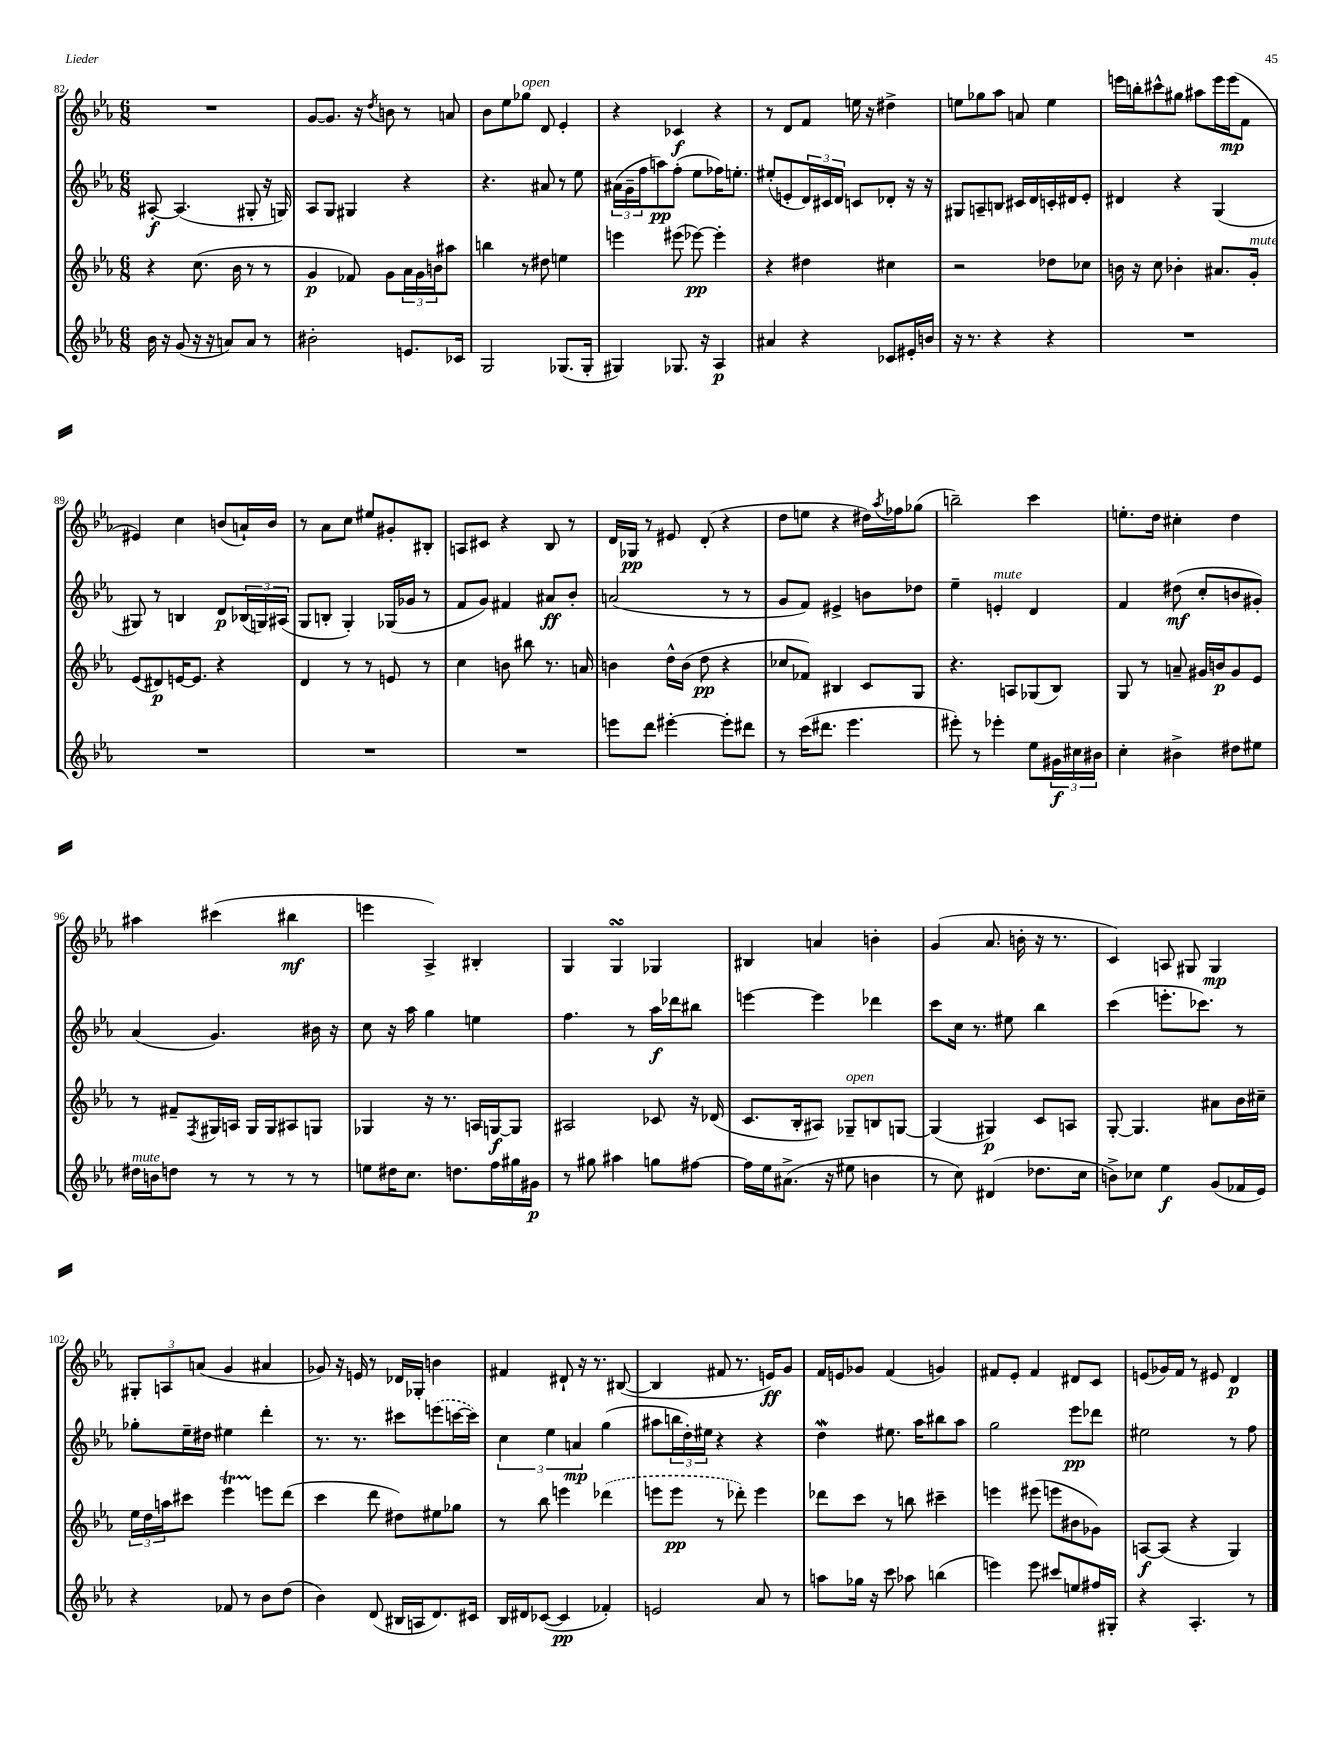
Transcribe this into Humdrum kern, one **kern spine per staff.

**kern	**kern	**kern	**kern
*staff4	*staff3	*staff2	*staff1
*clefG2	*clefG2	*clefG2	*clefG2
*k[b-e-a-]	*k[b-e-a-]	*k[b-e-a-]	*k[b-e-a-]
*M6/8	*M6/8	*M6/8	*M6/8
16b-\	4r	[8A#'/	2.r
16r	.	.	.
(8g/	.	(4.A#/]	.
16r	(8.cc\	.	.
16r	.	.	.
8a/L)	.	.	.
.	16b-\	.	.
8a/J	8r	8G#'/	.
8r	8r	16r	.
.	.	16G/)	.
=	=	=	=
2b#'\	4g/	8A-/L	[8g/L
.	.	8G/J	8.g/]J
.	8f-/)	4G#/	.
.	.	.	16r
.	.	.	8qdd/
.	8g\L	.	8b\
8.e/L	24a-\L	4r	8r
.	24g\	.	.
.	24b\J	.	.
.	8aa#\J	.	8a/
16c-/Jk	.	.	.
=	=	=	=
2G/	4bb\	4.r	8b-\L
.	.	.	8ee-\
.	8r	.	8gg-\J
.	8dd#\	8a#/	8d/
(8.G-/L	4ee\	8r	4e-'/
.	.	8ee-\	.
16G-'/Jk	.	.	.
=	=	=	=
4G#/)	4eee\	(24a#\LL	4r
.	.	24g~\	.
.	.	24ff\J	.
.	.	8aa\)	.
8.G-/	(8eee#\	(8ff'\J	4c-/
.	[8eee-\)	8ee-\L	.
16r	.	.	.
4A-/	4eee-'\]	16ff-\K)	4r
.	.	8.ee'\J	.
=	=	=	=
4a#/	4r	(8ee#'/L	8r
.	.	8e'/	8d/L
4r	4dd#\	24d/L)	8f/J
.	.	24c#/	.
.	.	24d/JJ	.
.	.	8c/L	16ee\
.	.	.	16r
8c-/L	4cc#\	8d-'/J	4dd#^\
16e#'/L	.	16r	.
16b/JJ	.	16r	.
=	=	=	=
16r	2r	8G#/L	8ee\L
8.r	.	.	.
.	.	8A~/	8gg-\
4r	.	8B/J	8aa-\J
.	.	16c#/LL	8a/
.	.	16d/	.
4r	8dd-\L	16c'/	4ee\
.	.	16d#/J	.
.	8cc-\J	8e-'/J	.
=	=	=	=
2.r	16b\	4d#/	16eee\LL
.	16r	.	16bb'\J
.	8cc\	.	8ccc#^^\
.	4b-'\	4r	8gg#\J
.	.	.	8aa#\L
.	8.a#/L	(4G/	16eee\L
.	.	.	(16eee\J
.	.	.	8f\J
.	16g'/Jk	.	.
=	=	=	=
2.r	(8e-/L	8G#/)	4e#/)
.	8d#/)	8r	.
.	[16e/K	4B/	4cc\
.	8.e/]J	.	.
.	4r	8d/L	(8b/L
.	.	(24B-/L	16a`/L)
.	.	24G/)	.
.	.	.	16b/JJ
.	.	(24A#/JJ	.
=	=	=	=
2.r	4d/	8G/L	8r
.	.	8B'/J	8a-\L
.	8r	4G'/)	8cc\J
.	8r	.	8ee#/L
.	8e/	(16G-/LL	8g#'/
.	.	16g-/JJ	.
.	8r	8r	8B#'/J
=	=	=	=
2.r	4cc\	8f/L	8A/L
.	.	8g/J)	8c#/J
.	8b\	4f#/	4r
.	8bb#\	.	.
.	8.r	8a#/L	8B-/
.	.	8b-'/J	8r
.	16a/	.	.
=	=	=	=
8eee\L	4b\	(2a/	16d/LL
.	.	.	16G-/JJ
8ddd\J	.	.	8r
[4eee#'\	16dd^^\LL	.	8e#/
.	(16b\JJ	.	.
.	8dd\	.	(8d'/
8eee#'\]L	4r	8r	4r
8ddd#\J	.	8r	.
=	=	=	=
8r	8cc-/L	8g/L	8dd\L
(16ccc\LK	8f-/J)	8f/J)	8ee\J
8.ddd#\J	.	.	.
.	4B#/	4e#^/	4r
4.eee-\	.	.	.
.	8c/L	8b\L	16dd#\LL)
.	.	.	8qaa-/
.	.	.	16ff-\J
.	8G/J	8dd-\J	(8gg-\J
=	=	=	=
8eee#'\)	4.r	4ee-~\	2bb~\)
8r	.	.	.
4eee-'\	.	4e'/	.
.	8A/L	.	.
8ee-\L	(8G-/	4d/	4ccc\
24g#\L	8B-/J)	.	.
24cc#\	.	.	.
24b#\JJ	.	.	.
=	=	=	=
4cc'\	8G/	4f/	8.ee'\L
.	8r	.	.
.	.	.	16dd\Jk
4b#^\	8a~/	(8dd#\	4cc#'\
.	16g#/LL	8cc'/L	.
.	16b/J	.	.
8dd#\L	8g#/	8b/	4dd\
8ee#\J	8e-/J	8g#'/J)	.
=	=	=	=
16dd#\LL	8r	(4a-/	4aa#\
16b\J	.	.	.
8dd\J	8f#~/L	.	.
.	8qF/	.	.
8r	16G#/L	4.g/)	(4ccc#\
.	16A/JJ	.	.
8r	16G#/LL	.	.
.	16G#/J	.	.
8r	8A#/	.	4bb#\
8r	8G/J	16b#\	.
.	.	16r	.
=	=	=	=
8ee\L	4G-/	8cc\	4eee\
16dd#\K	.	16r	.
8.cc\J	.	16aa-\	.
.	16r	4gg\	4A-^/)
.	8.r	.	.
8.dd\L	.	.	.
.	16A/LL	4ee\	4B#'/
16ff\L	[16G/J	.	.
16gg#\	8G/]J	.	.
16g#\JJ	.	.	.
=	=	=	=
8r	2A#/	4.ff\	4G/
8gg#\	.	.	.
4aa#\	.	.	4G/
.	.	8r	.
8gg\L	8c-/	16aa-\LL	4G-/
.	.	16ddd-\J	.
[8ff#\J	16r	8bb#\J	.
.	(16d-/	.	.
=	=	=	=
16ff#\]LL	8.c/L	[4eee\	4B#/
16ee-\J	.	.	.
(8.a#^\J	.	.	.
.	16B-'/k	.	.
.	8A#/J)	4eee\]	4a/
16r	.	.	.
8ee#\	8G-~/L	.	.
4b\	8B/	4ddd-\	4b'\
.	[8G/J	.	.
=	=	=	=
8r	(4G/]	8ccc\L	(4g/
8cc\)	.	16cc\Jk	.
.	.	8.r	.
(4d#/	4G#/)	.	8.a-/
.	.	8ee#\	.
.	.	.	16b'\
8.dd-\L	8c/L	4bb-\	16r
.	.	.	8.r
.	8A/J	.	.
16cc\Jk	.	.	.
=	=	=	=
8b^\L)	[8G'/	(4ccc\	4c/)
8cc-\J	4.G/]	.	.
4ee-\	.	8.eee'\L	8A/
.	.	.	8G#/
.	.	8.ccc-\J)	.
(8g/L	8a#\L	.	4G#/
16f-/L	16b-\L	8r	.
16e-/JJ)	16cc#~\JJ	.	.
=	=	=	=
4r	24ee-\LL	8gg-'\L	12G#'/L
.	24dd\	.	.
.	24aa\J	.	12A/
.	8ccc#\J	16ee-~\L	.
.	.	.	(12a/J
.	.	16dd#\JJ	.
8f-/	4eee-\	4ee#\	4g/
8r	.	.	.
8b-\L	8eee\L	4ddd'\	4a#/
(8dd\J	(8ddd\J	.	.
=	=	=	=
4b-\)	4ccc\	8.r	8g-/)
.	.	.	16r
.	.	8.r	16e/
(8d/	8ddd\	.	8r
16B#/LL	8dd#\L)	8ccc#\L	16d-/LL
16A/J	.	.	16G-'/JJ
8.d/)	8ee#\	(8eee\	4b\
.	8gg-\J	[16ccc\L	.
16c#/Jk	.	16ccc\]JJ)	.
=	=	=	=
16B-/LL	8r	6cc\	4f#/
16d#/J	.	.	.
([8c-/J	8bb-\	.	.
.	.	6ee-\	.
4c-/]	4eee\	.	8d#`/
.	.	6a/	.
.	.	.	16r
.	.	.	8.r
4f-'/)	(4ddd-\	(4gg\	.
.	.	.	([8B#/
=	=	=	=
2e/	8eee\L	8aa#\L	4B#/]
.	8eee\J	24bb\L	.
.	.	24dd'\)	.
.	.	24ee#\JJ	.
.	8r	4r	8f#/
.	8ddd-'\)	.	8.r
8a-/	4eee\	4r	.
.	.	.	16e/LK)
8r	.	.	8g/J
=	=	=	=
8aa\L	8ddd-\L	4dd\	16f/LL
.	.	.	16e/J
16gg-\Jk	8ccc\J	.	8g-/J
16r	.	.	.
8ccc\	8r	8.ee#\	(4f/
8aa-\	8bb\	.	.
.	.	16aa-\LK	.
(4bb\	4ccc#~\	8bb#\	4g/)
.	.	8aa-\J	.
=	=	=	=
4eee\)	4eee\	2gg\	8f#/L
.	.	.	8e-'/J
8eee\	(8eee#\	.	4f#/
8ccc#/L	8eee\L	.	.
8ee/	8b#\	8eee-\L	8d#/L
16ff#/L	8g-\J)	8ddd-\J	8c/J
16G#'/JJ	.	.	.
=	=	=	=
4r	[8A/L	2ee#\	(8e/L
.	(8A/]J	.	16g-/L)
.	.	.	16f/JJ
4.A-'/	4r	.	8r
.	.	.	8e#/
.	4G/)	8r	4d/
8r	.	8ff\	.
==	==	==	==
*-	*-	*-	*-
